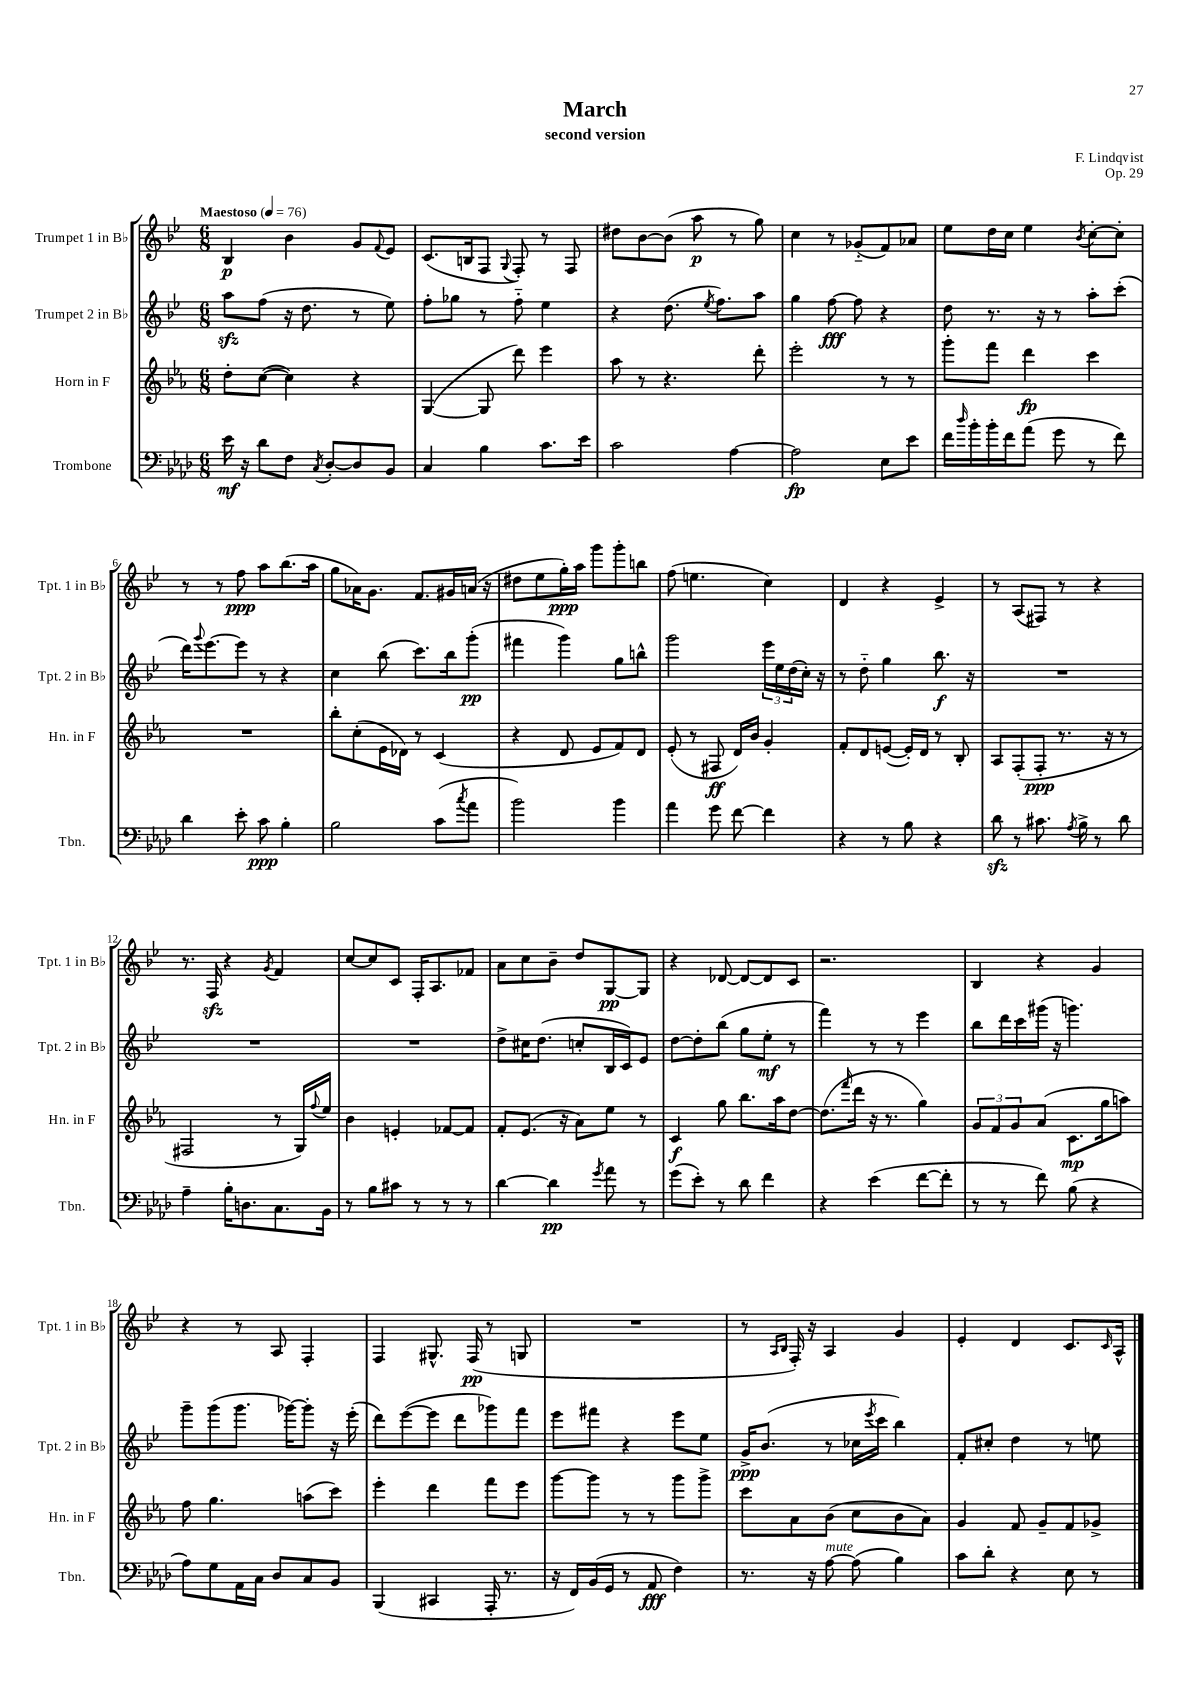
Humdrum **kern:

**kern	**dynam	**kern	**dynam	**kern	**dynam	**kern	**dynam
*part4	*part4	*part3	*part3	*part2	*part2	*part1	*part1
*staff4	*staff4	*staff3	*staff3	*staff2	*staff2	*staff1	*staff1
*I"Trombone	*	*I"Horn in F	*	*I"Trumpet 2 in B♭	*	*I"Trumpet 1 in B♭	*
*I'Tbn.	*	*I'Hn. in F	*	*I'Tpt. 2 in B♭	*	*I'Tpt. 1 in B♭	*
*clefF4	*	*clefG2	*	*clefG2	*	*clefG2	*
*k[b-e-a-d-]	*	*k[b-e-a-]	*	*k[b-e-]	*	*k[b-e-]	*
*M6/8	*	*M6/8	*	*M6/8	*	*M6/8	*
*MM76	*	*MM76	*	*MM76	*	*MM76	*
=1	=1	=1	=1	=1	=1	=1	=1
!	!	!	!	!	!	!LO:TX:a:B:t=Maestoso	!
16e-\	mf	8dd'\L	.	8aazz\L	.	4B-/	p
16r	.	.	.	.	.	.	.
8d-\L	.	([8cc\J	.	(8ff\J	.	.	.
8F\J	.	4cc\])	.	16r	.	4b-\	.
.	.	.	.	8.dd\	.	.	.
8qC/	.	.	.	.	.	.	.
[8D-'/L	.	.	.	.	.	.	.
8D-/]	.	4r	.	8r	.	8g/L	.
.	.	.	.	.	.	8qqf/	.
8BB-/J	.	.	.	8ee-\)	.	8e-/J	.
=2	=2	=2	=2	=2	=2	=2	=2
4C/	.	([4G/	.	8ff'\L	.	(8.c/L	.
.	.	.	.	8gg-X\J	.	.	.
.	.	.	.	.	.	16Bn/k	.
4B-\	.	8G/]	.	8r	.	8F/J	.
.	.	.	.	.	.	8qqG/	.
.	.	8ddd\)	.	8ff\	.	8F'/)	.
8.c\L	.	4eee-\	.	4ee-\	.	8r	.
.	.	.	.	.	.	8F/	.
16e-\Jk	.	.	.	.	.	.	.
=3	=3	=3	=3	=3	=3	=3	=3
2c\	.	8aa-\	.	4r	.	8dd#X\L	.
.	.	8r	.	.	.	[8b-\	.
.	.	4.r	.	(8.dd\	.	(8b-\J]	.
.	.	.	.	.	.	8aa\	p
.	.	.	.	8qee-/	.	.	.
.	.	.	.	8.ff\L)	.	.	.
[4A-\	.	.	.	.	.	8r	.
.	.	8ddd'\	.	8aa\J	.	8gg\)	.
=4	=4	=4	=4	=4	=4	=4	=4
2A-\]	fp	2eee-'\	.	4gg\	.	4cc\	.
.	.	.	.	[8ff\	fff	8r	.
.	.	.	.	8ff\]	.	(8g-X/L	.
8E-\L	.	8r	.	4r	.	8f/)	.
8e-\J	.	8r	.	.	.	8a-X/J	.
=5	=5	=5	=5	=5	=5	=5	=5
16f\LL	.	8ggg'\L	.	8dd\	.	8ee-\L	.
16qqdd-/	.	.	.	.	.	.	.
16b-'\	.	.	.	.	.	.	.
16b-'\	.	8fff\J	.	8.r	.	16dd\L	.
16f\J	.	.	.	.	.	16cc\JJ	.
(8a-\J	.	4ddd\	fp	.	.	4ee-\	.
.	.	.	.	16r	.	.	.
8g\	.	.	.	8r	.	.	.
.	.	.	.	.	.	8qb-/	.
8r	.	4ccc\	.	8aa'\L	.	[8cc'\L	.
8f\)	.	.	.	(8ccc'\J	.	8cc'\J]	.
!!LO:LB:g=z
=6	=6	=6	=6	=6	=6	=6	=6
4d-\	.	2.r	.	16ddd\KL)	.	8r	.
.	.	.	.	8qqggg/	.	.	.
.	.	.	.	[8.eee-\	.	.	.
.	.	.	.	.	.	8r	.
8e-'\	.	.	.	8eee-\J]	.	8ff\	ppp
8c\	ppp	.	.	8r	.	8aa\L	.
4B-'\	.	.	.	4r	.	(8.bb-\	.
.	.	.	.	.	.	16aa\Jk	.
=7	=7	=7	=7	=7	=7	=7	=7
2B-\	.	8bb-'\L	.	4cc\	.	8gg\L	.
.	.	(8cc'\	.	.	.	16a-X\K)	.
.	.	.	.	.	.	8.g\J	.
.	.	16e-\L	.	(8bb-\	.	.	.
.	.	16d-X\JJ)	.	.	.	.	.
.	.	8r	.	8.ccc\L)	.	8.f/L	.
(8c\L	.	(4c/	.	.	.	.	.
.	.	.	.	16bb-\k	.	16g#X/L	.
8qcc/	.	.	.	.	.	.	.
8a-\J	.	.	.	(8ggg'\J	pp	(16an/JJ	.
.	.	.	.	.	.	16r	.
=8	=8	=8	=8	=8	=8	=8	=8
2b-\)	.	4r	.	4fff#X\	.	8dd#X\L	.
.	.	.	.	.	.	8ee-\	.
.	.	8d/	.	4ggg\)	.	16gg'\L)	ppp
.	.	.	.	.	.	16aa\JJ	.
.	.	8e-/L	.	.	.	8ggg\L	.
4b-\	.	8f/)	.	8gg\L	.	8ggg'\	.
.	.	8d/J	.	8bbn^^\J	.	8bbn\J	.
=9	=9	=9	=9	=9	=9	=9	=9
4a-\	.	(8e-'/	.	2ggg\	.	(8ff\	.
.	.	8r	.	.	.	4.een\	.
8g\	.	8F#X/	ff	.	.	.	.
[8f\	.	16d/LL)	.	.	.	.	.
.	.	16b-/JJ	.	.	.	.	.
4f\]	.	4g'/	.	24eee-\LL	.	4cc\)	.
.	.	.	.	24ee-\	.	.	.
.	.	.	.	(24dd\	.	.	.
.	.	.	.	16cc'\JJ)	.	.	.
.	.	.	.	16r	.	.	.
=10	=10	=10	=10	=10	=10	=10	=10
4r	.	8f'/L	.	8r	.	4d/	.
.	.	8d/	.	8dd\	.	.	.
8r	.	([8en/J	.	4gg\	.	4r	.
8B-\	.	16e'/LL])	.	.	.	.	.
.	.	16d/JJ	.	.	.	.	.
4r	.	8r	.	8.bb-\	f	4e-^/	.
.	.	8B-'/	.	.	.	.	.
.	.	.	.	16r	.	.	.
=11	=11	=11	=11	=11	=11	=11	=11
8d-zz\	.	8A-/L	.	2.r	.	8r	.
8r	.	(8F'/	.	.	.	(8A/L	.
8.c#X\	.	8F'/J	ppp	.	.	8F#X/J)	.
.	.	8.r	.	.	.	8r	.
8qA-/	.	.	.	.	.	.	.
16B-^\	.	.	.	.	.	.	.
8r	.	.	.	.	.	4r	.
.	.	16r	.	.	.	.	.
8d-\	.	8r	.	.	.	.	.
!!LO:LB:g=z
=12	=12	=12	=12	=12	=12	=12	=12
4A-~\	.	2F#X/	.	2.r	.	8.r	.
.	.	.	.	.	.	16Fzz/	.
16B-'\KL	.	.	.	.	.	4r	.
8.Dn\	.	.	.	.	.	.	.
.	.	.	.	.	.	8qg/	.
8.C\	.	8r	.	.	.	4f/	.
.	.	16G/LL)	.	.	.	.	.
.	.	8qqff/	.	.	.	.	.
16BB-\Jk	.	16ee-/JJ	.	.	.	.	.
=13	=13	=13	=13	=13	=13	=13	=13
8r	.	4b-\	.	2.r	.	[8cc/L	.
8B-\L	.	.	.	.	.	8cc/]	.
8c#X\J	.	4en'/	.	.	.	8c/J	.
8r	.	.	.	.	.	16F'/KL	.
.	.	.	.	.	.	8.A/	.
8r	.	[8f-X/L	.	.	.	.	.
8r	.	8f-/J]	.	.	.	8f-X/J	.
=14	=14	=14	=14	=14	=14	=14	=14
[4d-\	.	8f'/L	.	8dd^\L	.	8a\L	.
.	.	(8.e-/J	.	16cc#X\K	.	8cc\	.
.	.	.	.	(8.dd\J	.	.	.
4d-\]	pp	.	.	.	.	8b-~\J	.
.	.	16r	.	.	.	.	.
.	.	8a-\L)	.	8ccn'/L	.	8dd/L	.
8qg/	.	.	.	.	.	.	.
8a-\	.	8ee-\J	.	16B-/L	.	[8G/	pp
.	.	.	.	16c/J)	.	.	.
8r	.	8r	.	8e-/J	.	8G/J]	.
=15	=15	=15	=15	=15	=15	=15	=15
(8g\L	.	4c/	f	[8dd\L	.	4r	.
8e-'\J)	.	.	.	8dd'\]	.	.	.
8r	.	8gg\	.	(8bb-\J	.	[8d-X/	.
8d-\	.	8.bb-\L	.	8gg\L	.	8d-/L_	.
4f\	.	.	.	8ee-'\J	mf	8d-/]	.
.	.	16aa-\k	.	.	.	.	.
.	.	[8dd\J	.	8r	.	8c/J	.
=16	=16	=16	=16	=16	=16	=16	=16
4r	.	(8.dd\L]	.	4fff\)	.	2.r	.
.	.	16qqfff/	.	.	.	.	.
.	.	16ddd\Jk	.	.	.	.	.
(4e-\	.	16r	.	8r	.	.	.
.	.	8.r	.	.	.	.	.
.	.	.	.	8r	.	.	.
[8f\L	.	4gg\)	.	4eee-\	.	.	.
8f'\J]	.	.	.	.	.	.	.
=17	=17	=17	=17	=17	=17	=17	=17
8r	.	12g/L	.	8bb-\L	.	4B-/	.
.	.	12f/	.	.	.	.	.
8r	.	.	.	16ddd\L	.	.	.
.	.	12g/	.	.	.	.	.
.	.	.	.	16ccc\	.	.	.
8f\)	.	(8a-/J	.	(16ggg#X\JJ	.	4r	.
.	.	.	.	16r	.	.	.
(8B-\	.	8.c\L	mp	4.gggn\)	.	.	.
4r	.	.	.	.	.	4g/	.
.	.	16gg\k	.	.	.	.	.
.	.	8aan\J)	.	.	.	.	.
!!LO:LB:g=z
=18	=18	=18	=18	=18	=18	=18	=18
8A-\L)	.	8ff\	.	8ggg~\L	.	4r	.
8G\	.	4.gg\	.	(8ggg\	.	.	.
16AA-\L	.	.	.	8.ggg\J	.	8r	.
16C\JJ	.	.	.	.	.	.	.
8D-/L	.	.	.	.	.	8A/	.
.	.	.	.	[16ggg-X\KL)	.	.	.
8C/	.	(8aan\L	.	8ggg-'\J]	.	4F'/	.
8BB-/J	.	8ccc\J)	.	16r	.	.	.
.	.	.	.	(16eee-'\	.	.	.
=19	=19	=19	=19	=19	=19	=19	=19
(4BBB-/	.	4eee-'\	.	8ddd\L)	.	4F/	.
.	.	.	.	([8eee-\	.	.	.
4CC#X/	.	4ddd\	.	8eee-\J]	.	8.G#X^^/	.
.	.	.	.	8ddd\L	.	.	.
.	.	.	.	.	.	(16F/	pp
16AAA-'/	.	8fff\L	.	8ggg-X\)	.	8r	.
8.r	.	.	.	.	.	.	.
.	.	8eee-\J	.	8fff\J	.	8Gn/	.
=20	=20	=20	=20	=20	=20	=20	=20
16r	.	[8ggg\L	.	8eee-\L	.	2.r	.
16FF/LL)	.	.	.	.	.	.	.
(16BB-/	.	8ggg\J]	.	8fff#X\J	.	.	.
16GG/JJ	.	.	.	.	.	.	.
8r	.	8r	.	4r	.	.	.
8AA-/	fff	8r	.	.	.	.	.
4F\)	.	8ggg\L	.	8eee-\L	.	.	.
.	.	8ggg^\J	.	8ee-\J	.	.	.
=21	=21	=21	=21	=21	=21	=21	=21
8.r	.	8ccc\L	.	16g^/KL	ppp	8r	.
.	.	.	.	(8.b-/J	.	.	.
.	.	.	.	.	.	16qqA/LL	.
.	.	.	.	.	.	16qqB-/JJ	.
.	.	8a-\	.	.	.	16F'/)	.
16r	.	.	.	.	.	16r	.
!LO:TX:a:i:t=mute	!	!	!	!	!	!	!
[8A-\	.	(8b-\J	.	8r	.	4A/	.
(8A-\]	.	8cc\L	.	16cc-X\LL	.	.	.
.	.	.	.	8qeee-/	.	.	.
.	.	.	.	16ccc\JJ	.	.	.
4B-\)	.	8b-\	.	4bb-\)	.	4g/	.
.	.	8a-\J)	.	.	.	.	.
=22	=22	=22	=22	=22	=22	=22	=22
8c\L	.	4g/	.	8f'/L	.	4e-'/	.
8d-'\J	.	.	.	8cc#X'/J	.	.	.
4r	.	8f/	.	4dd\	.	4d/	.
.	.	8g~/L	.	.	.	.	.
8E-\	.	8f/	.	8r	.	8.c/L	.
8r	.	8g-X^/J	.	8een\	.	.	.
.	.	.	.	.	.	16qqc/	.
.	.	.	.	.	.	16A^^/Jk	.
==	==	==	==	==	==	==	==
*-	*-	*-	*-	*-	*-	*-	*-
